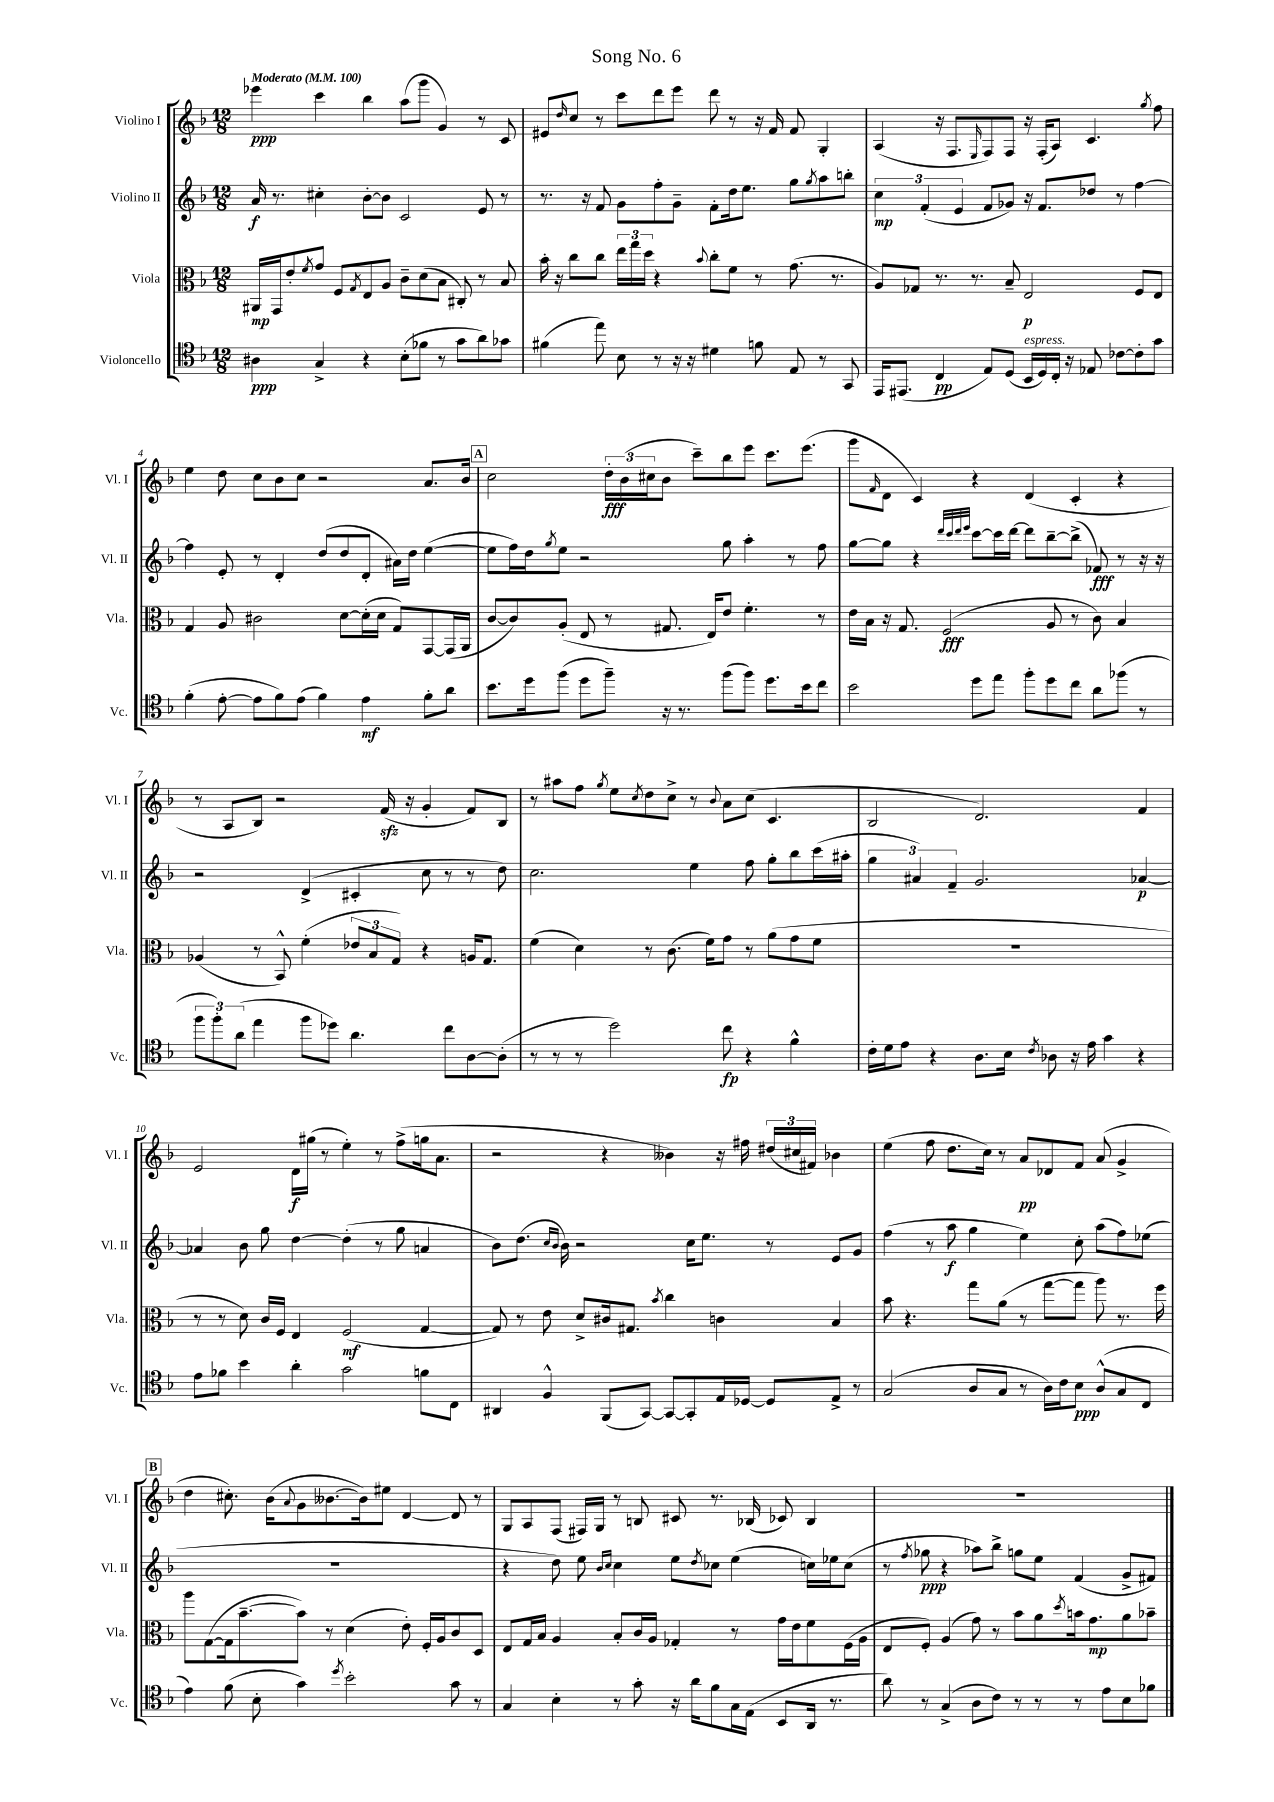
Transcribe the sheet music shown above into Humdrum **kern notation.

**kern	**kern	**kern	**kern
*staff4	*staff3	*staff2	*staff1
*clefC4	*clefC3	*clefG2	*clefG2
*k[b-]	*k[b-]	*k[b-]	*k[b-]
*M12/8	*M12/8	*M12/8	*M12/8
*MM100	*MM100	*MM100	*MM100
4A#	16AA#	16a	4eee-
.	16GG	8.r	.
.	8e'	.	.
.	8qf	.	.
4G^	8g	4cc#'	4ccc
.	8F	.	.
.	8qG	.	.
4r	8E	[8b-'	4bb-
.	8A	8b-]	.
(8B-'	8c~	2c	(8aa
8f-	(8d	.	8ggg
8r	8B-	.	4g)
8g	8C#')	.	.
8a)	8r	8e	8r
8g-	8B-	8r	8c
=	=	=	=
(4f#	16b-'	8.r	8e#
.	16r	.	.
.	.	.	16qqdd
.	8cc	.	8cc
.	.	16r	.
8ee)	8cc	8f	8r
8B-	24ee	8g	8ccc
.	24gg	.	.
.	24dd	.	.
8r	4r	8ff'	8ddd
16r	.	8g~	8eee
16r	.	.	.
.	8qqb-	.	.
4d#	8cc'	8f'	8ddd
.	8f	16dd	8r
.	.	8.ee	.
8f	8r	.	16r
.	.	.	16f
8E	(8.g	8gg	8f
.	.	8qgg	.
8r	.	8aa	4G'
.	8.r	.	.
8GG	.	8bb'	.
=	=	=	=
16EE	8A)	6cc	(4A
(8.EE#	.	.	.
.	8G-	.	.
.	.	(6f'	.
4C	8.r	.	16r
.	.	.	8.F
.	.	6e	.
.	8.r	.	.
.	.	.	16qqE
8E)	.	8f	8F)
(8D	8B-~	8g-)	8F
16BB-	2E	16r	16r
16D)	.	8.f	(16F'
16C'	.	.	8A)
16r	.	.	.
8E-	.	8dd-	4.c
[8c-	.	8r	.
8c-']	8F	[4ff	.
.	.	.	8qgg
8g	8E	.	8ff
=	=	=	=
(4f'	4G	4ff]	4ee
[8e'	8A	8e'	8dd
8e]	2c#	8r	8cc
8f)	.	4d'	8b-
(8e	.	.	8cc
4f)	.	(8dd	2r
.	[8d	8dd	.
4e	(16d']	8d'	.
.	16d	.	.
.	8G)	16a#)	.
.	.	16dd	.
8f'	[8GG	([4ee	8.a
8a	(16GG]	.	.
.	16AA	.	16b-
=	=	=	=
8.b-	[8c	8ee]	2cc
.	8c])	16ff)	.
16dd	.	16dd	.
.	.	8qgg	.
(8ff	(8A'	8ee	.
8dd	8E	2r	.
8ff~)	8r	.	24dd'
.	.	.	(24b-
.	.	.	24cc#
16r	8.G#	.	8b-
8.r	.	.	.
.	.	.	8ccc~)
.	16E)	.	.
(8ff	8e	8gg	8bb-
8ff)	4.f'	4aa'	8eee
8.dd	.	.	8.ccc
.	.	8r	.
16b-	.	.	(8.eee
8cc	8r	8ff	.
=	=	=	=
2b-	16e	[8gg	8ggg
.	16B-	.	.
.	.	.	16qqf
.	16r	8gg]	8d
.	8.G	.	.
.	.	4r	4c)
.	(2F	.	.
.	.	32qqddd	.
.	.	32qqccc	.
.	.	32qqddd	.
.	.	32qqeee	.
8dd	.	[8ccc	4r
8ee	.	16ccc]	.
.	.	[16ddd	.
8ff'	.	8ddd]	(4d
8dd	8A	[8bb-~	.
8cc	8r	(8bb-^]	4c'
8a	8c)	8f-)	.
(8ff-	4B-	8r	4r
8r	.	16r	.
.	.	16r	.
=	=	=	=
12ff	(4A-	2r	8r
12ff')	.	.	.
.	.	.	8A
(12a	.	.	.
4ee	8r	.	8B-)
.	8BB-^^)	.	2r
8ff	(4f'	(4d^	.
8dd-)	.	.	.
4.a	12e-	4c#'	.
.	12B-	.	.
.	.	.	(16f
.	12G)	.	.
.	.	.	16r
.	4r	8cc	4g'
8cc	.	8r	.
[8A	16A	8r	8f)
.	8.G	.	.
(8A']	.	8dd)	8B-
=	=	=	=
8r	(4f	2.cc	8r
8r	.	.	8aa#
8r	4d)	.	8ff
.	.	.	8qgg
2dd)	.	.	8ee
.	.	.	8qcc
.	8r	.	8dd
.	(8.c	.	8cc^
.	.	4ee	8r
.	16f)	.	.
.	.	.	8qqb-
8cc	8g	.	8a
4r	8r	8ff	(8cc
.	(8a	8gg'	4.c
4f^^	8g	8bb-	.
.	8f	(16ccc	.
.	.	16aa#'	.
=	=	=	=
16c'	1.r	6gg	2B-
16d	.	.	.
8e	.	.	.
.	.	6a#)	.
4r	.	.	.
.	.	6f~	.
8.A	.	2.g	2.d)
16B-	.	.	.
8qc	.	.	.
8A-	.	.	.
16r	.	.	.
16e	.	.	.
4g	.	.	.
4r	.	[4a-	4f
=	=	=	=
8e	8r	4a-]	2e
8f-	8r	.	.
4b-	8d)	8b-	.
.	16c	8gg	.
.	16F	.	.
4a'	4E	[4dd	16d
.	.	.	(16gg#
.	.	.	8r
2g	(2F	(4dd']	4ee')
.	.	8r	8r
.	.	8gg	(8ff^
8f	[4G	4a	16gg
.	.	.	8.a
8C	.	.	.
=	=	=	=
4AA#	8G])	8b-)	2r
.	8r	(8.dd	.
4F^^	8e	.	.
.	.	16qqcc	.
.	.	16qqb-	.
.	.	16b-)	.
.	8d^	2r	.
(8FF	16c#	.	4r
.	8.G#	.	.
[8GG)	.	.	.
.	8qb-	.	.
8GG_	4cc	.	4b--)
8GG']	.	16cc	.
.	.	8.ee	.
16E	4c	.	16r
[16D-	.	.	16ff#
8D-]	.	8r	(24dd#
.	.	.	24cc#
.	.	.	24f#)
8E^	4B-	8e	4b-
8r	.	8g	.
=	=	=	=
(2G	8b-	(4ff	(4ee
.	4.r	.	.
.	.	8r	8ff
.	.	8aa	8.dd
8A	8gg	4gg	.
.	.	.	16cc)
8G	(8a	.	8r
8r	8r	4ee)	8a
16A)	[8gg	.	8d-
16c	.	.	.
8B-	8gg]	8cc'	8f
(8A^^	8aa)	(8aa	(8a
8G	8.r	8ff)	4g^
8C	.	(8ee-	.
.	16ff	.	.
=	=	=	=
4e)	8aa	1.r	4dd
.	([8G	.	.
(8f	16G]	.	8.cc#')
.	[8.b-~	.	.
8B-'	.	.	.
.	.	.	(16b-
.	.	.	8qqa
4g)	8b-])	.	8g
.	8r	.	[8.b--
8qdd	.	.	.
2b-'	(4d	.	.
.	.	.	16b--])
.	.	.	8ee#
.	8e')	.	[4d
.	16F'	.	.
.	16A	.	.
8g	8c	.	8d]
8r	8D	.	8r
=	=	=	=
4G	8E	4r	8G
.	16G	.	8A
.	16B-	.	.
4B-'	4A	8dd)	(8F
.	.	8ee	16F#)
.	.	.	16G
.	.	16qqb-	.
.	.	16qqcc	.
8r	8B-'	4cc	8r
8g'	16c	.	8B
.	16A	.	.
16r	4G-'	8ee	8c#
16a	.	.	.
.	.	8qdd	.
8f	.	8cc-	8.r
16G	8r	(4ee	.
(16E	.	.	(16B-
8BB-	16g	.	8c-)
.	16e	.	.
16AA	8f	16cc)	4B-
8.r	.	16ee-	.
.	(16F	(8cc	.
.	16A	.	.
=	=	=	=
8a)	8E	8r	1.r
.	.	8qff	.
8r	8F')	8gg-	.
(4G^	(4A	4r	.
8A	8g)	8aa-)	.
8c)	8r	8bb-^	.
8r	8b-	8gg	.
8r	8a	8ee	.
.	8qdd	.	.
8r	16b	(4f	.
.	8.g	.	.
8e	.	.	.
8B-	8a	8g^	.
8f-	8b-~	8f#)	.
==	==	==	==
*-	*-	*-	*-
